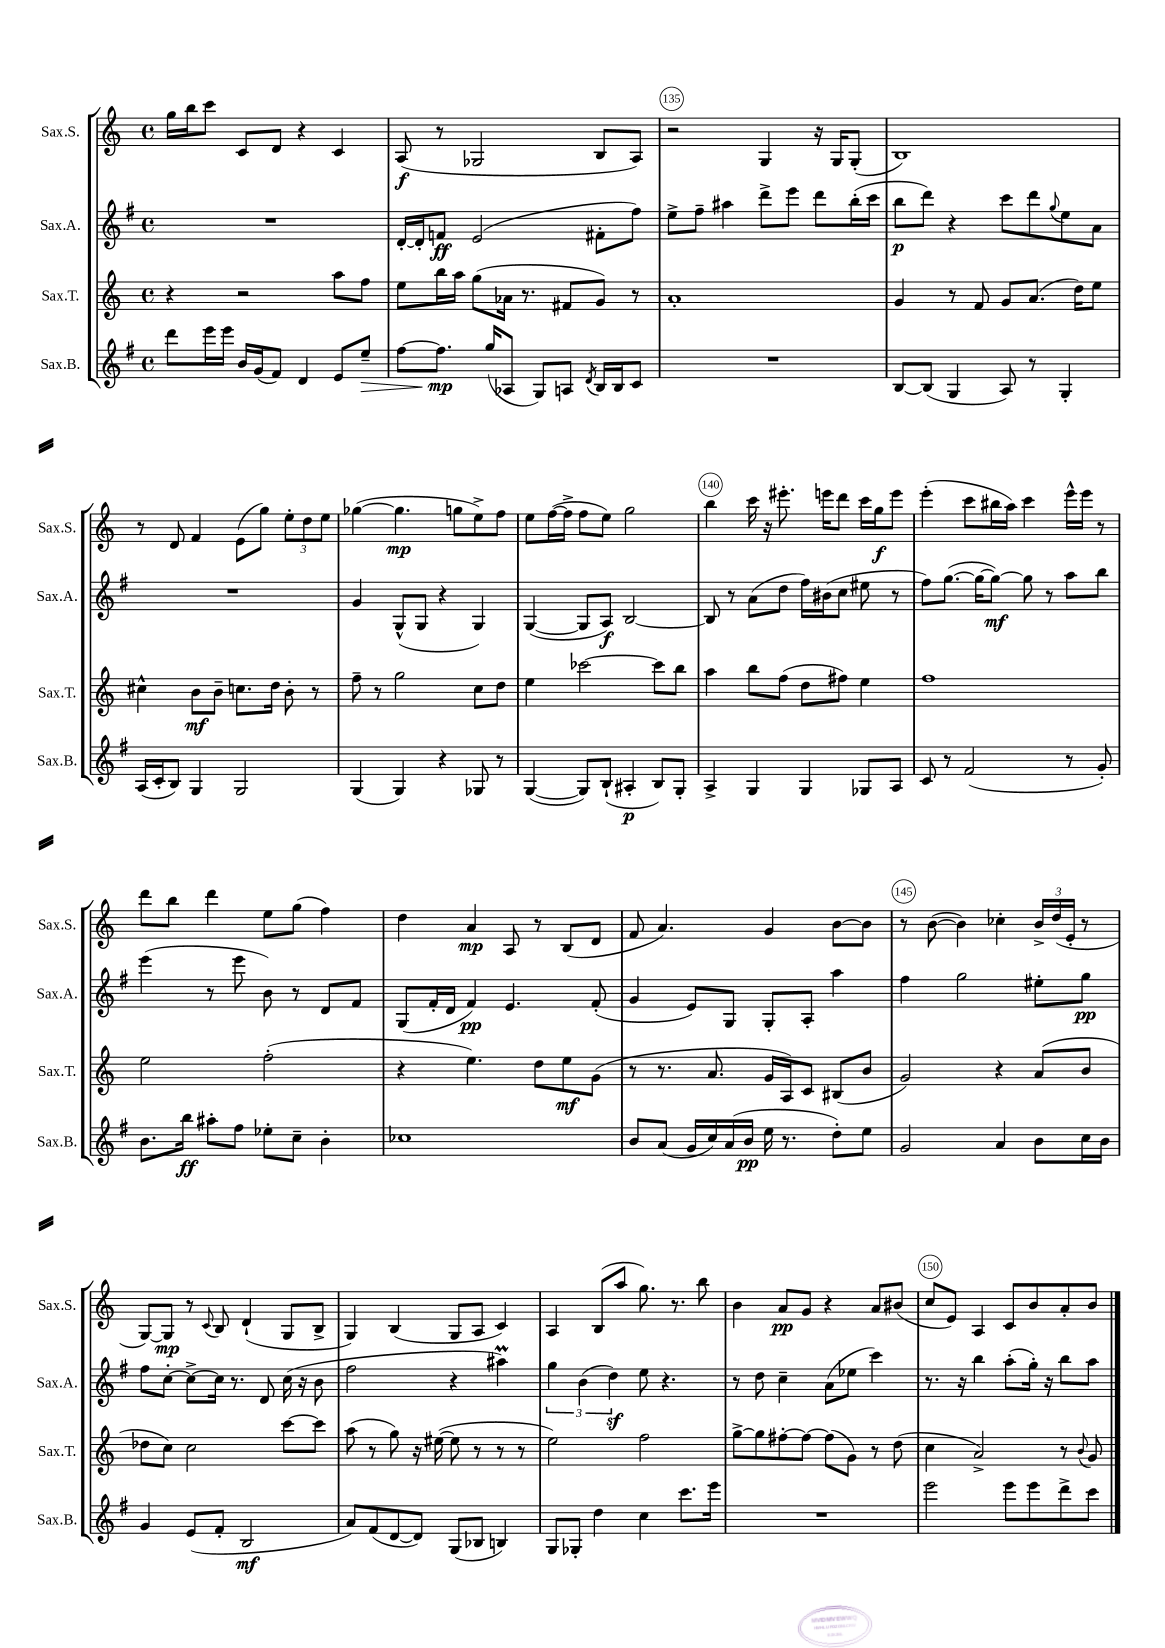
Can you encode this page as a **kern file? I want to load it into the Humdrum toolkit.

**kern	**dynam	**kern	**dynam	**kern	**dynam	**kern	**dynam
*part4	*part4	*part3	*part3	*part2	*part2	*part1	*part1
*staff4	*staff4	*staff3	*staff3	*staff2	*staff2	*staff1	*staff1
*I"Sax.B.	*	*I"Sax.T.	*	*I"Sax.A.	*	*I"Sax.S.	*
*I'Sax.B.	*	*I'Sax.T.	*	*I'Sax.A.	*	*I'Sax.S.	*
*clefG2	*	*clefG2	*	*clefG2	*	*clefG2	*
*k[f#]	*	*k[]	*	*k[f#]	*	*k[]	*
*M4/4	*	*M4/4	*	*M4/4	*	*M4/4	*
*met(c)	*	*met(c)	*	*met(c)	*	*met(c)	*
=133	=133	=133	=133	=133	=133	=133	=133
8ddd\L	.	4r	.	1r	.	16gg\LL	.
.	.	.	.	.	.	16bb\J	.
16eee\L	.	.	.	.	.	8ccc\J	.
16eee\JJ	.	.	.	.	.	.	.
16b/LL	.	2r	.	.	.	8c/L	.
(16g/J	.	.	.	.	.	.	.
8f#/J)	.	.	.	.	.	8d/J	.
4d/	.	.	.	.	.	4r	.
8e/L	.	8aa\L	.	.	.	4c/	.
!	!LO:HP:b	!	!	!	!	!	!
8ee~/J	>	8ff\J	.	.	.	.	.
=134	=134	=134	=134	=134	=134	=134	=134
[8ff#\L	.	8ee\L	.	[16d'/LL	.	(8A/	f
.	.	.	.	16d'/J]	.	.	.
8.ff#\J]	mp	16bb\L	.	8fn/J	ff	8r	.
.	.	16aa\JJ	.	.	.	.	.
.	.	(8gg\L	.	(2e/	.	2G-X/	.
(16gg/KL	]	.	.	.	.	.	.
8A-X/J	.	16a-X\Jk	.	.	.	.	.
.	.	8.r	.	.	.	.	.
8G/L)	.	.	.	.	.	.	.
8An/J	.	8f#X/L	.	.	.	.	.
8qd/	.	.	.	.	.	.	.
16B/LL	.	8g/J)	.	8f#X'\L	.	8B/L	.
16B/J	.	.	.	.	.	.	.
8c/J	.	8r	.	8ff#\J)	.	8A/J)	.
=135	=135	=135	=135	=135	=135	=135	=135
1r	.	1a'	.	8ee^\L	.	2r	.
.	.	.	.	8ff#~\J	.	.	.
.	.	.	.	4aa#X\	.	.	.
.	.	.	.	8ddd^\L	.	4G/	.
.	.	.	.	8eee\J	.	.	.
.	.	.	.	8ddd\L	.	16r	.
.	.	.	.	.	.	16G/KL	.
.	.	.	.	(16bb'\L	.	(8G'/J	.
.	.	.	.	16ccc\JJ	.	.	.
=136	=136	=136	=136	=136	=136	=136	=136
[8B/L	.	4g/	.	8bb\L	p	1B)	.
(8B/J]	.	.	.	8ddd\J)	.	.	.
4G/	.	8r	.	4r	.	.	.
.	.	8f/	.	.	.	.	.
8A/)	.	8g/L	.	8ccc\L	.	.	.
8r	.	(8.a/J	.	8ddd\	.	.	.
.	.	.	.	8qqgg/	.	.	.
4G'/	.	.	.	8ee\	.	.	.
.	.	16dd\KL)	.	.	.	.	.
.	.	8ee\J	.	8a\J	.	.	.
!!LO:LB:g=z
=137	=137	=137	=137	=137	=137	=137	=137
(16A/LL	.	4cc#X^^\	.	1r	.	8r	.
16c'/J	.	.	.	.	.	.	.
8B/J)	.	.	.	.	.	8d/	.
4G/	.	8b\L	mf	.	.	4f/	.
.	.	8b~\J	.	.	.	.	.
2G/	.	8.ccn\L	.	.	.	(8e\L	.
.	.	.	.	.	.	8gg\J)	.
.	.	16dd\Jk	.	.	.	.	.
.	.	8b'\	.	.	.	12ee'\L	.
.	.	.	.	.	.	12dd\	.
.	.	8r	.	.	.	.	.
.	.	.	.	.	.	12ee\J	.
=138	=138	=138	=138	=138	=138	=138	=138
(4G/	.	8ff~\	.	4g/	.	([4gg-X\	.
.	.	8r	.	.	.	.	.
4G/)	.	2gg\	.	(8G^^/L	.	4.gg-\]	mp
.	.	.	.	8G/J	.	.	.
4r	.	.	.	4r	.	.	.
.	.	.	.	.	.	8ggn\L	.
8G-X/	.	8cc\L	.	4G/)	.	8ee^\)	.
8r	.	8dd\J	.	.	.	8ff\J	.
=139	=139	=139	=139	=139	=139	=139	=139
([4G/	.	4ee\	.	([4G/	.	8ee\L	.
.	.	.	.	.	.	([16ff\L	.
.	.	.	.	.	.	16ff^\JJ]	.
8G/L])	.	[2ccc-X\	.	8G/L]	.	8ff\L	.
(8B`/J	.	.	.	8A/J)	f	8ee\J)	.
4A#X'/	p	.	.	[2B/	.	2gg\	.
8B/L)	.	8ccc-\L]	.	.	.	.	.
8G'/J	.	8bb\J	.	.	.	.	.
=140	=140	=140	=140	=140	=140	=140	=140
4A^/	.	4aa\	.	8B/]	.	4bb\	.
.	.	.	.	8r	.	.	.
4G/	.	8bb\L	.	(8a\L	.	16ccc\	.
.	.	.	.	.	.	16r	.
.	.	(8ff\J	.	8dd\J	.	8.eee#X'\	.
4G/	.	8dd\L	.	16ff#\LL)	.	.	.
.	.	.	.	(16b#X\J	.	16eeen\KL	.
.	.	8ff#X\J)	.	8cc\J	.	8ddd\J	.
8G-X/L	.	4ee\	.	8ee#X\	.	16ccc\LL	.
.	.	.	.	.	.	16gg\J	f
8A/J	.	.	.	8r	.	8eee\J	.
=141	=141	=141	=141	=141	=141	=141	=141
8c/	.	1ff	.	8ff#\L)	.	(4eee'\	.
8r	.	.	.	([8.gg\J	.	.	.
(2f#/	.	.	.	.	.	8ccc\L	.
.	.	.	.	16gg\KL_	.	.	.
.	.	.	.	8gg\J_)	mf	16bb#X\L	.
.	.	.	.	.	.	16aa\JJ)	.
.	.	.	.	8gg\]	.	4ccc\	.
.	.	.	.	8r	.	.	.
8r	.	.	.	8aa\L	.	16eee^^\LL	.
.	.	.	.	.	.	16eee\JJ	.
8g'/)	.	.	.	8bb\J	.	8r	.
!!LO:LB:g=z
=142	=142	=142	=142	=142	=142	=142	=142
8.b\L	.	2ee\	.	(4eee\	.	8ddd\L	.
.	.	.	.	.	.	8bb\J	.
16bb\Jk	ff	.	.	.	.	.	.
8aa#X'\L	.	.	.	8r	.	4ddd\	.
8ff#\J	.	.	.	8eee\	.	.	.
8ee-X'\L	.	(2ff'\	.	8b\)	.	8ee\L	.
8cc~\J	.	.	.	8r	.	(8gg\J	.
4b'\	.	.	.	8d/L	.	4ff\)	.
.	.	.	.	8f#/J	.	.	.
=143	=143	=143	=143	=143	=143	=143	=143
1cc-X	.	4r	.	(8G/L	.	4dd\	.
.	.	.	.	16f#'/L	.	.	.
.	.	.	.	16d/JJ	.	.	.
.	.	4.ee\)	.	4f#/)	pp	4a/	mp
.	.	.	.	4.e/	.	8A/	.
.	.	8dd\L	.	.	.	8r	.
.	.	8ee\	mf	.	.	(8B/L	.
.	.	(8g\J	.	(8f#'/	.	8d/J	.
=144	=144	=144	=144	=144	=144	=144	=144
8b/L	.	8r	.	4g/	.	8f/	.
(8a/J	.	8.r	.	.	.	4.a/)	.
16g/LL	.	.	.	8e/L)	.	.	.
16cc/)	.	8.a/	.	.	.	.	.
(16a/	.	.	.	8G/J	.	.	.
16b/JJ	pp	.	.	.	.	.	.
16ee\	.	16g/LL	.	8G'/L	.	4g/	.
8.r	.	16A/J)	.	.	.	.	.
.	.	8c/J	.	8A'/J	.	.	.
8dd'\L)	.	(8B#X/L	.	4aa\	.	[8b\L	.
8ee\J	.	8b/J	.	.	.	8b\J]	.
=145	=145	=145	=145	=145	=145	=145	=145
2g/	.	2g/)	.	4ff#\	.	8r	.
.	.	.	.	.	.	([8b\	.
.	.	.	.	2gg\	.	4b\])	.
4a/	.	4r	.	.	.	4cc-X'\	.
8b\L	.	(8a/L	.	8ee#X'\L	.	24b^/LL	.
.	.	.	.	.	.	(24dd/	.
.	.	.	.	.	.	24e'/JJ	.
16cc\L	.	8b/J	.	8gg\J	pp	8r	.
16b\JJ	.	.	.	.	.	.	.
!!LO:LB:g=z
=146	=146	=146	=146	=146	=146	=146	=146
4g/	.	8dd-X\L	.	8ff#\L	.	[8G/L)	.
.	.	8cc\J)	.	[8cc'\J	.	8G/J]	mp
(8e/L	.	2cc\	.	8cc^\L_	.	8r	.
.	.	.	.	.	.	8qqc/	.
8f#'/J	.	.	.	16cc\Jk]	.	8B/	.
.	.	.	.	8.r	.	.	.
2B/	mf	.	.	.	.	(4d`/	.
.	.	.	.	8d/	.	.	.
.	.	[8ccc\L	.	(16cc\	.	8G/L	.
.	.	.	.	16r	.	.	.
.	.	8ccc\J]	.	8b\	.	8B^/J	.
=147	=147	=147	=147	=147	=147	=147	=147
8a/L)	.	(8aa\	.	2ff#\	.	4G/)	.
(8f#/	.	8r	.	.	.	.	.
[8d/	.	8gg\)	.	.	.	(4B/	.
8d/J])	.	16r	.	.	.	.	.
.	.	([16ee#X\	.	.	.	.	.
(8G/L	.	8ee#\]	.	4r	.	8G/L	.
8B-X/J	.	8r	.	.	.	8A/J	.
4Bn/)	.	8r	.	4aa#Xm\)	.	4c/)	.
.	.	8r	.	.	.	.	.
=148	=148	=148	=148	=148	=148	=148	=148
8G/L	.	2ee\)	.	6gg\	.	4A/	.
8G-X'/J	.	.	.	.	.	.	.
.	.	.	.	(6b\	.	.	.
4dd\	.	.	.	.	.	(8B/L	.
.	.	.	.	6ddz\)	.	.	.
.	.	.	.	.	.	8aa/J	.
4cc\	.	2ff\	.	8ee\	.	8.gg\)	.
.	.	.	.	4.r	.	.	.
.	.	.	.	.	.	8.r	.
8.ccc\L	.	.	.	.	.	.	.
.	.	.	.	.	.	8bb\	.
16eee\Jk	.	.	.	.	.	.	.
=149	=149	=149	=149	=149	=149	=149	=149
1r	.	[8gg^\L	.	8r	.	4b\	.
.	.	8gg\]	.	8dd\	.	.	.
.	.	[8ff#X'\	.	4cc~\	.	8a/L	pp
.	.	8ff#\J_	.	.	.	8g/J	.
.	.	(8ff#\L]	.	(8a\L	.	4r	.
.	.	8g\J)	.	8ee-X\J	.	.	.
.	.	8r	.	4ccc\)	.	8a/L	.
.	.	(8dd\	.	.	.	(8b#X/J	.
=150	=150	=150	=150	=150	=150	=150	=150
2eee\	.	4cc\	.	8.r	.	8cc/L	.
.	.	.	.	.	.	8e/J)	.
.	.	.	.	16r	.	.	.
.	.	2a^/)	.	4bb\	.	4A/	.
8eee\L	.	.	.	(8aa'\L	.	8c/L	.
8eee\	.	.	.	16gg'\Jk)	.	8b/	.
.	.	.	.	16r	.	.	.
8ddd^\	.	8r	.	8bb\L	.	8a'/	.
.	.	8qqb/	.	.	.	.	.
8ccc\J	.	8g/	.	8aa\J	.	8b/J	.
==	==	==	==	==	==	==	==
*-	*-	*-	*-	*-	*-	*-	*-
